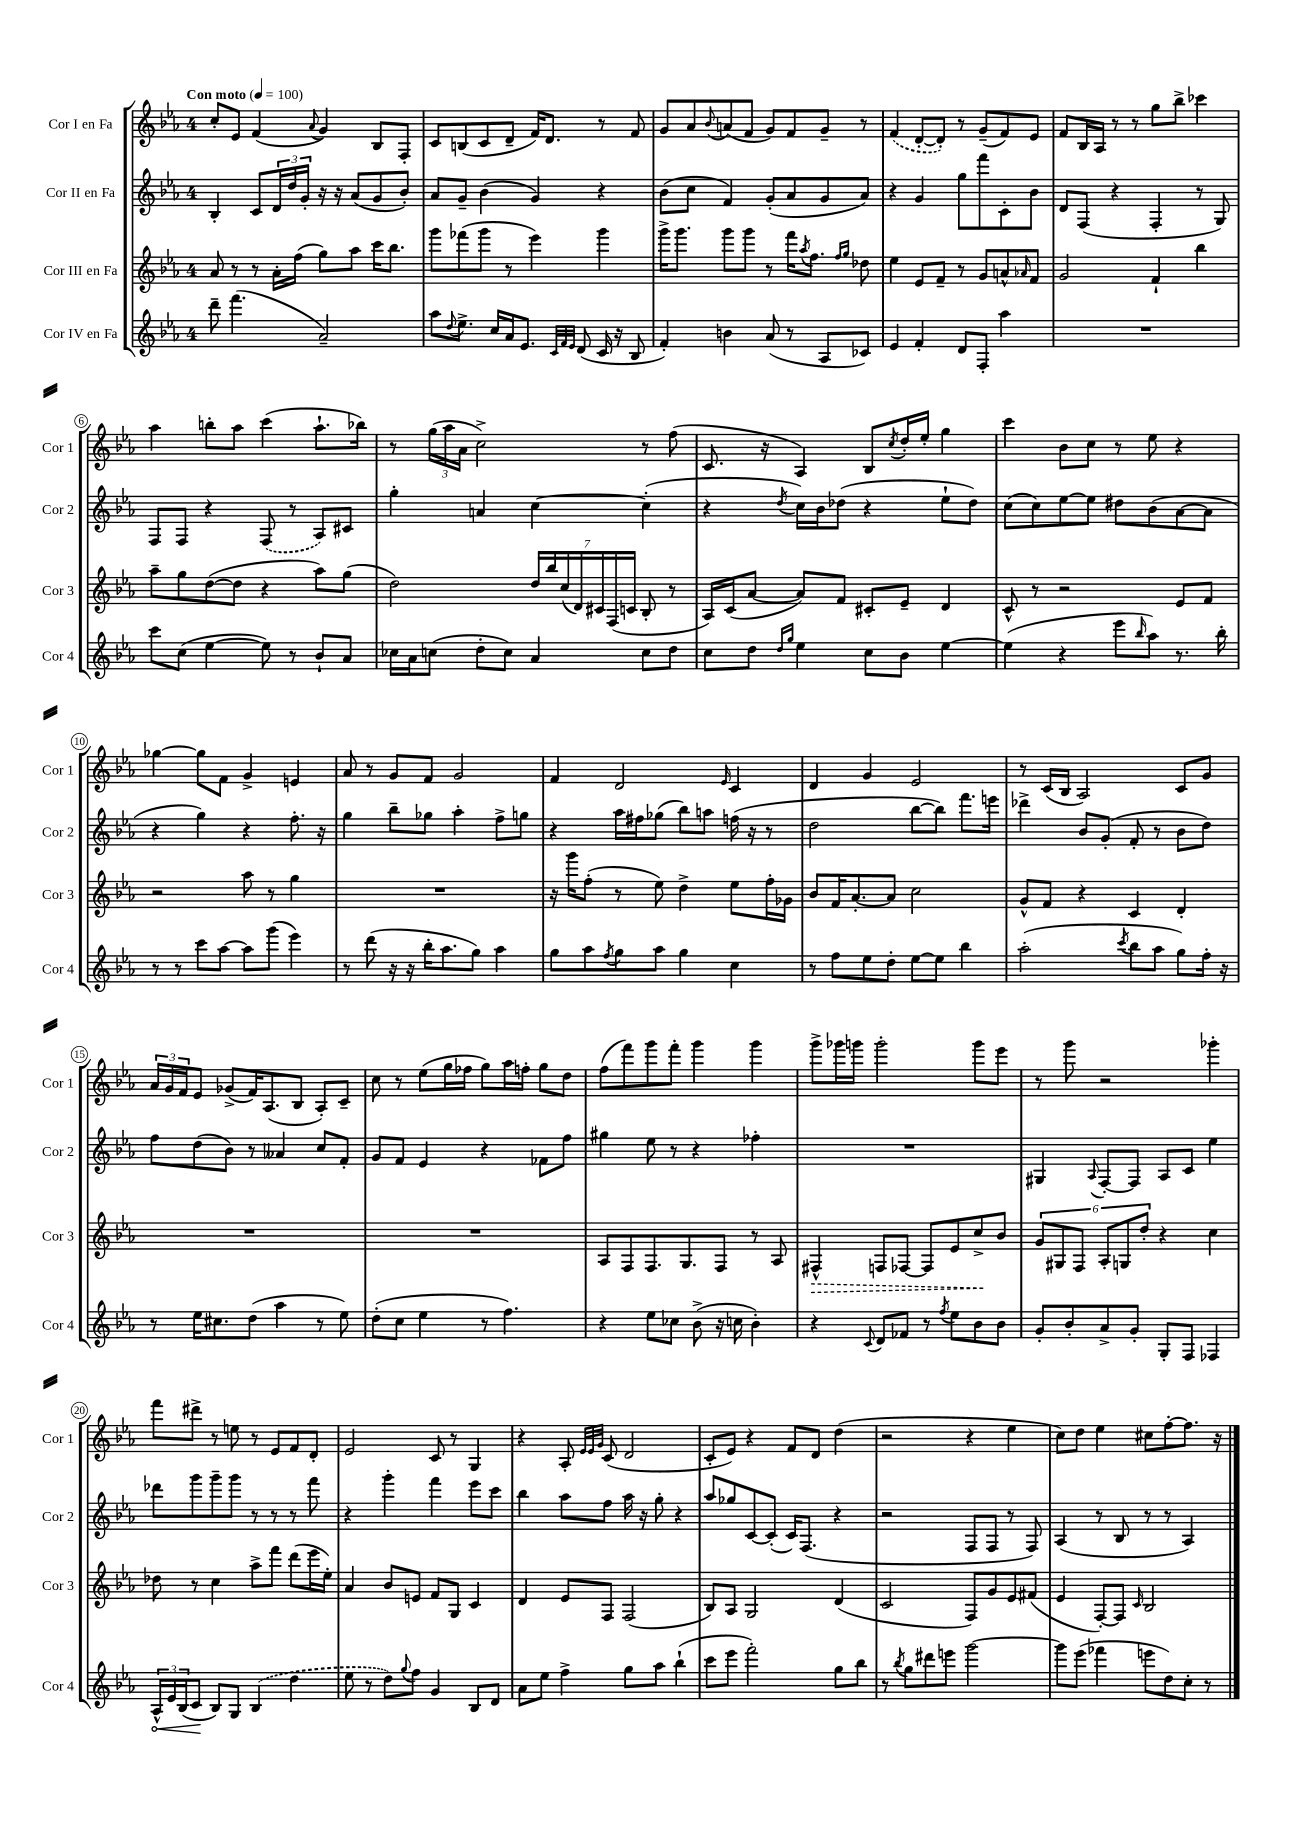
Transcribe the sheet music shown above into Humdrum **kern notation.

**kern	**kern	**kern	**kern
*staff4	*staff3	*staff2	*staff1
*clefG2	*clefG2	*clefG2	*clefG2
*k[b-e-a-]	*k[b-e-a-]	*k[b-e-a-]	*k[b-e-a-]
*M4/4	*M4/4	*M4/4	*M4/4
*MM100	*MM100	*MM100	*MM100
8ddd~\	8a-/	4B-'/	8cc'/L
(4.fff\	8r	.	8e-/J
.	8r	8c/L	(4f/
.	16a-'\LL	24d/L	.
.	.	24dd/	.
.	(16ff\JJ	.	.
.	.	24g'/JJ	.
.	.	.	8qqa-/
2a-~/)	8gg\L)	16r	4g/)
.	.	16r	.
.	8aa-\J	(8a-/L	.
.	16ccc\LK	8g/	8B-/L
.	8.bb-\J	.	.
.	.	8b-'/J)	8F'/J
=	=	=	=
8aa-\L	8ggg\L	8a-/L	8c/L
8qqdd/	.	.	.
8.ee-^\J	(8fff-\	8g~/J	(8B/
.	8ggg\J	(4b-\	8c/
16cc/LL	.	.	.
16a-/J	8r	.	8d~/J
8.e-/J	.	.	.
.	4eee-\)	4g/)	16f/LK)
.	.	.	8.d/J
32qqc/LLL	.	.	.
32qqf/	.	.	.
32qqe-/JJJ	.	.	.
(8d/	.	.	.
16c/	4ggg\	4r	8r
16r	.	.	.
8B-/	.	.	8f/
=	=	=	=
4f'/)	16ggg^\LK	(8b-\L	8g/L
.	8.ggg\J	.	.
.	.	8cc\J	8a-/
.	.	.	8qqb-/
4b\	8ggg\L	4f/)	(8a/
.	8ggg\J	.	8f/J
(8a-/	8r	(8g'/L	8g/L)
8r	16fff\LK	8a-/	8f/
.	8qaa-/	.	.
.	8.ff\J	.	.
8A-/L	.	8g/	8g~/J
.	16qqff/LL	.	.
.	16qqgg/JJ	.	.
8c-/J)	8dd-\	8a-/J)	8r
=	=	=	=
4e-/	4ee-\	4r	(4f/
4f'/	8e-/L	4g/	[8d'/L
.	8f~/J	.	8d'/]J)
8d/L	8r	8gg\L	8r
8F'/J	8g/L	8fff\	(8g~/L
4aa-\	8a^^/	8c'\	8f/)
.	16qqa-/	.	.
.	8f/J	8b-\J	8e-/J
=	=	=	=
1r	2g/	8d/L	8f/L
.	.	(8F/J	16B-/L
.	.	.	16A-/JJ
.	.	4r	8r
.	.	.	8r
.	4f`/	4F'/	8gg\L
.	.	.	8bb-^\J
.	4bb-\	8r	4ccc-\
.	.	8G/)	.
=	=	=	=
8ccc\L	8aa-~\L	8F/L	4aa-\
(8cc\J	8gg\	8F/J	.
[4ee-\	([8dd\	4r	8bb'\L
.	8dd\]J	.	8aa-\J
8ee-\])	4r	(8F/	(4ccc\
8r	.	8r	.
8b-`/L	8aa-\L)	8A-/L)	8.aa-`\L
8a-/J	(8gg\J	8c#/J	.
.	.	.	16bb-\Jk)
=	=	=	=
16cc-\LL	2dd\)	4gg'\	8r
16a-\J	.	.	.
(8cc\J	.	.	(24gg\LL
.	.	.	24aa-\
.	.	.	24a-\JJ
8dd'\L	.	4a/	2cc^\)
8cc\J)	.	.	.
4a-/	28dd/LL	[4cc\	.
.	28bb-/	.	.
.	(28cc/	.	.
.	28d/)	.	.
.	28c#/	.	.
.	(28F/	.	.
.	28c/JJ	.	.
8cc\L	8B-'/	(4cc'\]	8r
8dd\J	8r	.	(8ff\
=	=	=	=
8cc\L	16A-/LL)	4r	8.c/
.	(16c/J	.	.
8dd\J	[8a-/J	.	.
.	.	.	16r
16qqdd/LL	.	.	.
16qqgg/JJ	.	8qdd/	.
4ee-\	8a-/]L)	16cc\LL)	4A-/)
.	.	16b-\J	.
.	8f/J	(8dd-\J	.
8cc\L	8c#'/L	4r	8B-/L
.	.	.	8qcc/
8b-\J	8e-~/J	.	16dd'/L
.	.	.	16ee-'/JJ
[4ee-\	4d/	8ee-`\L	4gg\
.	.	8dd-\J)	.
=	=	=	=
(4ee-\]	8c^^/	(8cc\L	4ccc\
.	8r	8cc\)	.
4r	2r	[8ee-\	8b-\L
.	.	8ee-\]J	8cc\J
8eee-\L	.	8dd#\L	8r
16qqbb-/	.	.	.
8aa-\J)	.	(8b-\	8ee-\
8.r	8e-/L	[8a-\	4r
.	8f/J	8a-\]J	.
16bb-'\	.	.	.
=	=	=	=
8r	2r	4r	[4gg-\
8r	.	.	.
8ccc\L	.	4gg\)	8gg-\]L
[8aa-\J	.	.	8f\J
8aa-\]L	8aa-\	4r	4g^/
(8ggg\J	8r	.	.
4eee-\)	4gg\	8.ff'\	4e/
.	.	16r	.
=	=	=	=
8r	1r	4gg\	8a-/
(8ddd\	.	.	8r
16r	.	8bb-~\L	8g/L
16r	.	.	.
16bb-'\LK	.	8gg-\J	8f/J
8.aa-\	.	.	.
.	.	4aa-'\	2g/
8gg\J)	.	.	.
4aa-\	.	8ff^\L	.
.	.	8gg\J	.
=	=	=	=
8gg\L	16r	4r	4f/
.	16ggg\LK	.	.
8aa-\	(8ff'\J	.	.
8qff/	.	.	.
8gg\	8r	16aa-\LL	2d/
.	.	16ff#\J	.
8aa-\J	8ee-\)	(8gg-\J	.
4gg\	4dd^\	8bb-\L)	.
.	.	8aa\J	.
.	.	.	16qqe-/
4cc\	8ee-\L	(16ff\	4c/
.	.	16r	.
.	16ff'\L	8r	.
.	16g-\JJ	.	.
=	=	=	=
8r	8b-/L	2dd\	4d/
8ff\L	16f/K	.	.
.	[8.a-'/	.	.
8ee-\	.	.	4g/
8dd'\J	8a-/]J	.	.
[8ee-\L	2cc\	[8bb-\L	2e-/
8ee-\]J	.	8bb-\]J)	.
4bb-\	.	8.fff\L	.
.	.	16eee\Jk	.
=	=	=	=
(2aa-'\	8g^^/L	4ddd-^\	8r
.	8f/J	.	(16c/LL
.	.	.	16B-/JJ
.	4r	8b-/L	2A-/)
.	.	(8g'/J	.
8qccc/	.	.	.
8bb-\L	4c/	8f'/	.
8aa-\J	.	8r	.
8gg\L)	4d'/	8b-\L	8c/L
16ff'\Jk	.	8dd\J)	8g/J
16r	.	.	.
=	=	=	=
8r	1r	8ff\L	24a-/LL
.	.	.	24g/
.	.	.	24f/J
16ee-\LK	.	(8dd\	8e-/J
8.cc#\	.	.	.
.	.	8b-\J)	(8g-^/L
(8dd\J	.	8r	16f/K)
.	.	.	(8.A-/
4aa-\	.	4a--/	.
.	.	.	8B-/J
8r	.	8cc/L	8A-'/L)
8ee-\)	.	8f'/J	8c~/J
=	=	=	=
(8dd'\L	1r	8g/L	8cc\
8cc\J	.	8f/J	8r
4ee-\	.	4e-/	(8ee-\L
.	.	.	16gg\L
.	.	.	16ff-\JJ
8r	.	4r	8gg\L)
4.ff\)	.	.	16aa-\L
.	.	.	16ff'\JJ
.	.	8f-\L	8gg\L
.	.	8ff\J	8dd\J
=	=	=	=
4r	8A-/L	4gg#\	(8ff\L
.	8F/	.	8fff\)
8ee-\L	8.F/	8ee-\	8ggg\
8cc-\J	.	8r	8fff'\J
.	8.G/	.	.
(8b-^\	.	4r	4ggg\
16r	8F/J	.	.
16cc\	.	.	.
4b-'\)	8r	4ff-'\	4ggg\
.	8A-/	.	.
=	=	=	=
4r	4F#^^/	1r	8ggg^\L
.	.	.	16ggg-\L
.	.	.	16ggg\JJ
8qqc/	.	.	.
8d/L	8F/L	.	2ggg'\
8f-/J	[8F-/J	.	.
8r	8F-/]L	.	.
8qff/	.	.	.
8ee-\L	8e-/	.	.
8b-\	8cc^/	.	8ggg\L
8b-\J	8b-/J	.	8eee-\J
=	=	=	=
8g'/L	12g/L	4G#/	8r
.	12G#/	.	.
8b-'/	.	.	8ggg\
.	12F/J	.	.
.	.	8qqA-/	.
8a-^/	12A-'/L	[8F'/L	2r
.	12G/	.	.
8g'/J	.	8F/]J	.
.	12dd'/J	.	.
8G'/L	4r	8A-/L	.
8F/J	.	8c/J	.
4F-/	4cc\	4ee-\	4ggg-'\
=	=	=	=
24A-^^/LL	8dd-\	8ddd-\L	8fff\L
24e-/	.	.	.
(24B-/J	.	.	.
8c/J	8r	8ggg\	8ddd#^\J
8B-/L)	4cc\	8ggg~\	8r
8G/J	.	8ggg\J	8ee\
(4B-/	8aa-^\L	8r	8r
.	8fff\J	8r	8e-/L
4dd\	(8ddd\L	8r	8f/
.	16eee-\L	8fff\	8d'/J
.	16ee-'\JJ)	.	.
=	=	=	=
8ee-\	4a-/	4r	2e-/
8r	.	.	.
8dd\L)	8b-/L	4ggg'\	.
8qqgg/	.	.	.
8ff\J	8e/J	.	.
4g/	8f/L	4fff\	8c/
.	8G/J	.	8r
8B-/L	4c/	8eee-\L	4G/
8d/J	.	8ccc\J	.
=	=	=	=
8a-\L	4d/	4bb-\	4r
8ee-\J	.	.	.
4ff^\	8e-/L	8aa-\L	8A-'/
.	.	.	32qqe-/LLL
.	.	.	32qqe-/
.	.	.	32qqg/JJJ
.	8F/J	8ff\J	(8c/
8gg\L	(2F/	16aa-\	2d/
.	.	16r	.
8aa-\J	.	8gg'\	.
(4bb-`\	.	4r	.
=	=	=	=
8ccc\L	8B-/L)	8aa-/L	8c'/L
8eee-\J	8A-/J	8gg-/	8e-/J)
2fff'\)	2G/	[8c/	4r
.	.	(8c'/]J	.
.	.	16c/LK)	8f/L
.	.	(8.F/J	.
.	.	.	8d/J
8gg\L	(4d/	4r	(4dd\
8bb-\J	.	.	.
=	=	=	=
8r	2c/	2r	2r
8qbb-/	.	.	.
8gg\L	.	.	.
8ddd#\	.	.	.
8eee\J	.	.	.
[2ggg\	8F/L)	8F/L	4r
.	8g/	8F/J	.
.	8e-/	8r	4ee-\
.	(8f#/J	8F/)	.
=	=	=	=
8ggg\]L	4e-/	(4A-/	8cc\L)
(8eee-\J	.	.	8dd\J
4fff-\	[8F'/L)	8r	4ee-\
.	8F/]J	8B-/	.
.	16qqc/	.	.
8eee\L	2B-/	8r	8cc#\L
8dd\)	.	8r	[8ff'\
8cc'\J	.	4A-/)	8.ff\]J
8r	.	.	.
.	.	.	16r
==	==	==	==
*-	*-	*-	*-
